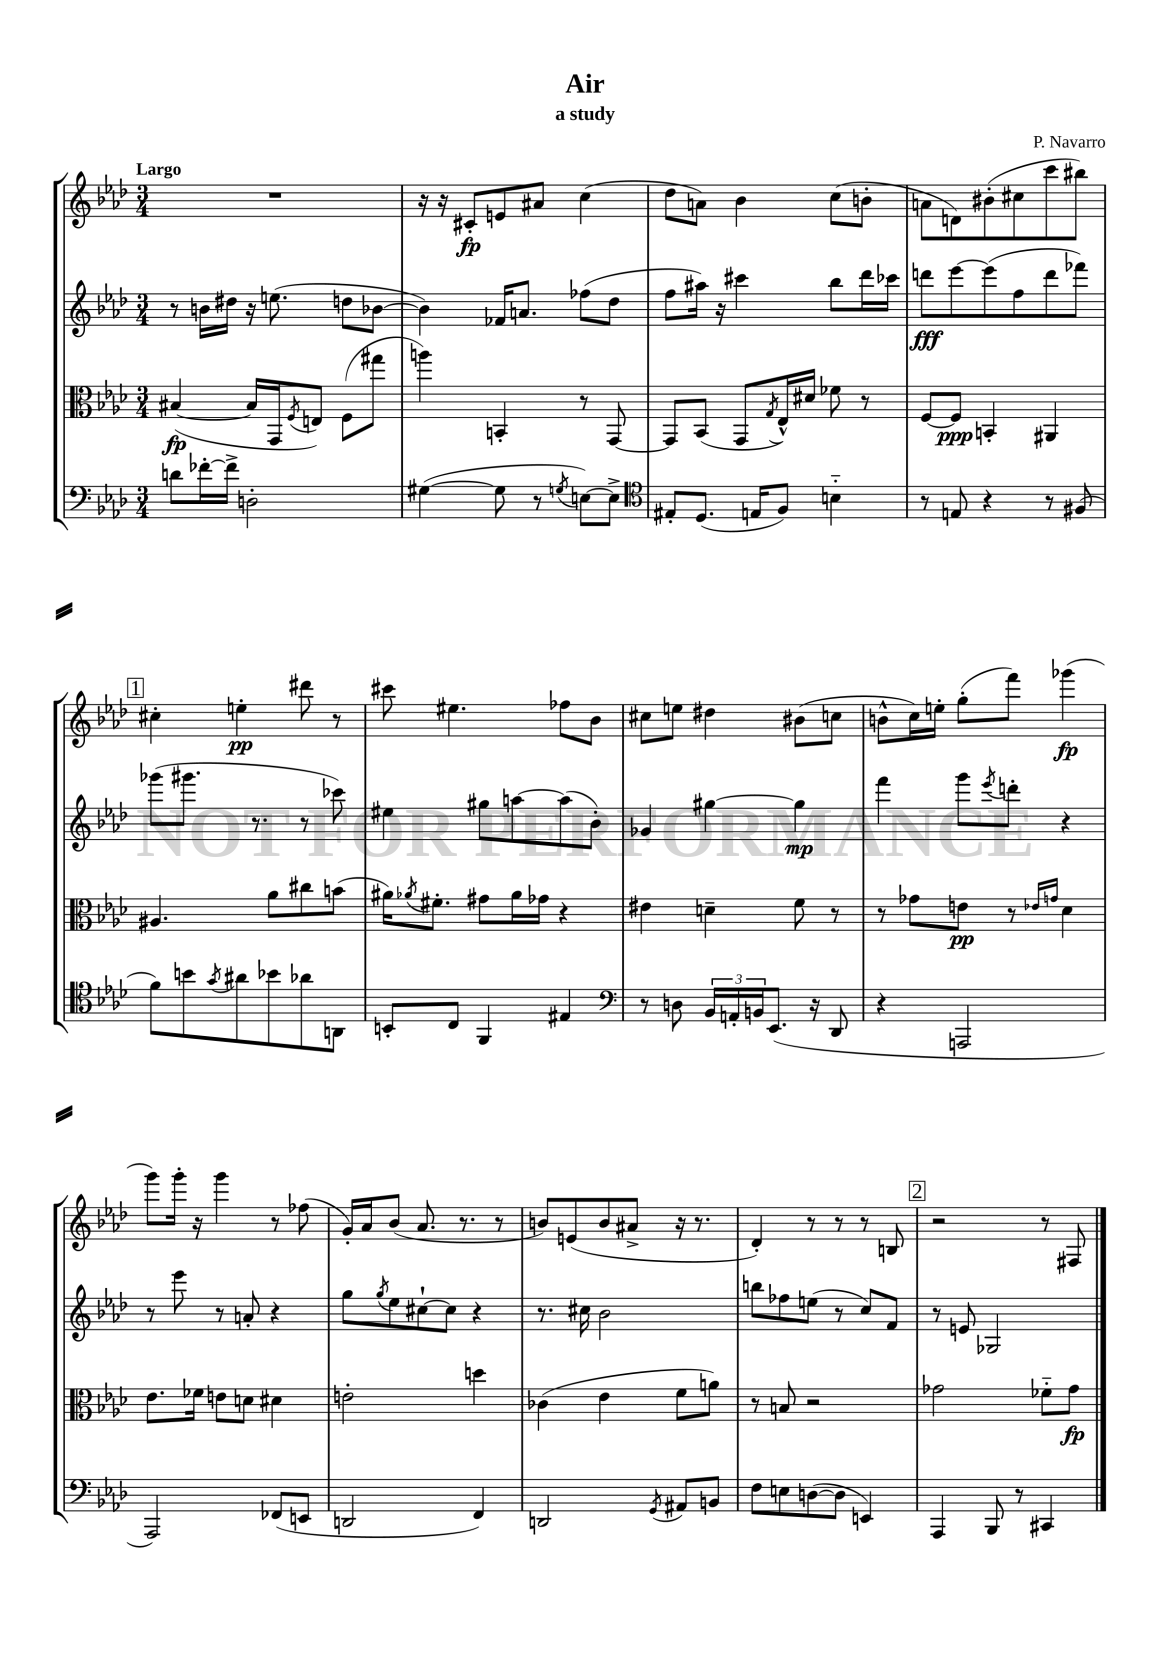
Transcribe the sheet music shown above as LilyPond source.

\header { title = "Air" composer = "P. Navarro" subtitle = "a study" }
<<
\new StaffGroup <<
\new Staff = "s0" {
    \clef treble \key aes \major \numericTimeSignature \time 3/4 \tempo "Largo"
    R2. |
    r16 r16 cis'8-.\fp e'8 ais'8 c''4( |
    des''8 a'8) bes'4 c''8( b'8-. |
    a'8 d'8) bis'8-.( cis''8 c'''8 bis''8) |
    \mark \markup { \box "1" } cis''4-. e''4-.\pp dis'''8 r8 |
    cis'''8 eis''4. fes''8 bes'8 |
    cis''8 e''8 dis''4 bis'8( c''8 |
    b'8-^ c''16) e''16-. g''8-.( f'''8) ges'''4\fp( |
    g'''8) g'''16-. r16 g'''4 r8 fes''8( |
    g'16-.) aes'16 bes'8( aes'8. r8. r8 |
    b'8) e'8( b'8 ais'8-> r16 r8. |
    des'4-.) r8 r8 r8 b8 |
    \mark \markup { \box "2" } r2 r8 fis8 \bar "|." |
}
\new Staff = "s1" {
    \clef treble \key aes \major \numericTimeSignature \time 3/4
    r8 b'16 dis''16 r16 e''8.( d''8 bes'8~ |
    bes'4) fes'16 a'8. fes''8( des''8 |
    f''8 ais''16) r16 cis'''4 bes''8 des'''16 ces'''16 |
    d'''8\fff ees'''8~ ees'''8( f''8 d'''8 fes'''8) |
    \mark \markup { \box "1" } ges'''8( gis'''8. r8. r8 ces'''8) |
    eis''4 gis''8 a''8~ a''8( bes'8-.) |
    ges'4 gis''4~ gis''4\mp |
    f'''4 g'''8 \acciaccatura { ees'''8 } d'''8-. r4 |
    r8 ees'''8 r8 a'8-. r4 |
    g''8 \acciaccatura { g''8 } ees''8 cis''8~-! cis''8 r4 |
    r8. cis''16 bes'2 |
    b''8 fes''8 e''8( r8 c''8) f'8 |
    \mark \markup { \box "2" } r8 e'8 ges2 \bar "|." |
}
\new Staff = "s2" {
    \clef alto \key aes \major \numericTimeSignature \time 3/4
    bis4~\fp( bis16 g,16 \acciaccatura { f8 } e8) f8( gis''8 |
    a''4) b,4-. r8 g,8~ |
    g,8 bes,8( g,8 \acciaccatura { g8 } ees16-^) dis'16 fes'8 r8 |
    f8~ f8\ppp b,4-. ais,4 |
    \mark \markup { \box "1" } ais4. aes'8 cis''8 b'8( |
    ais'16) \acciaccatura { aes'8 } fis'8.-. gis'8 aes'16 ges'16 r4 |
    eis'4 d'4-- f'8 r8 |
    r8 ges'8 e'8\pp r8 \grace { ees'16 g'16 } des'4 |
    ees'8. fes'16 e'8 d'8 dis'4 |
    e'2-. d''4 |
    ces'4( ees'4 f'8 a'8) |
    r8 b8 r2 |
    \mark \markup { \box "2" } ges'2 fes'8-_ ges'8\fp \bar "|." |
}
\new Staff = "s3" {
    \clef bass \key aes \major \numericTimeSignature \time 3/4
    d'8 fes'16~-. fes'16-> d2-. |
    gis4~( gis8 r8 \acciaccatura { g8 } e8~) e8-> |
    \clef tenor eis8-. des8.( e16 f8) b4-_ |
    r8 e8 r4 r8 fis8( |
    \mark \markup { \box "1" } f'8) b'8 \acciaccatura { g'8 } ais'8 bes'8 aes'8 a,8 |
    b,8-. c8 f,4 eis4 |
    \clef bass r8 d8 \tuplet 3/2 { bes,16 a,16-. b,16 } ees,8.( r16 des,8 |
    r4 a,,2 |
    aes,,2) fes,8( e,8 |
    d,2 f,4) |
    d,2 \acciaccatura { g,8 } ais,8 b,8 |
    f8 e8 d8~( d8 e,4) |
    \mark \markup { \box "2" } aes,,4 bes,,8 r8 cis,4 \bar "|." |
}
>>
>>
\layout { \context { \Score \remove "Bar_number_engraver" } }
